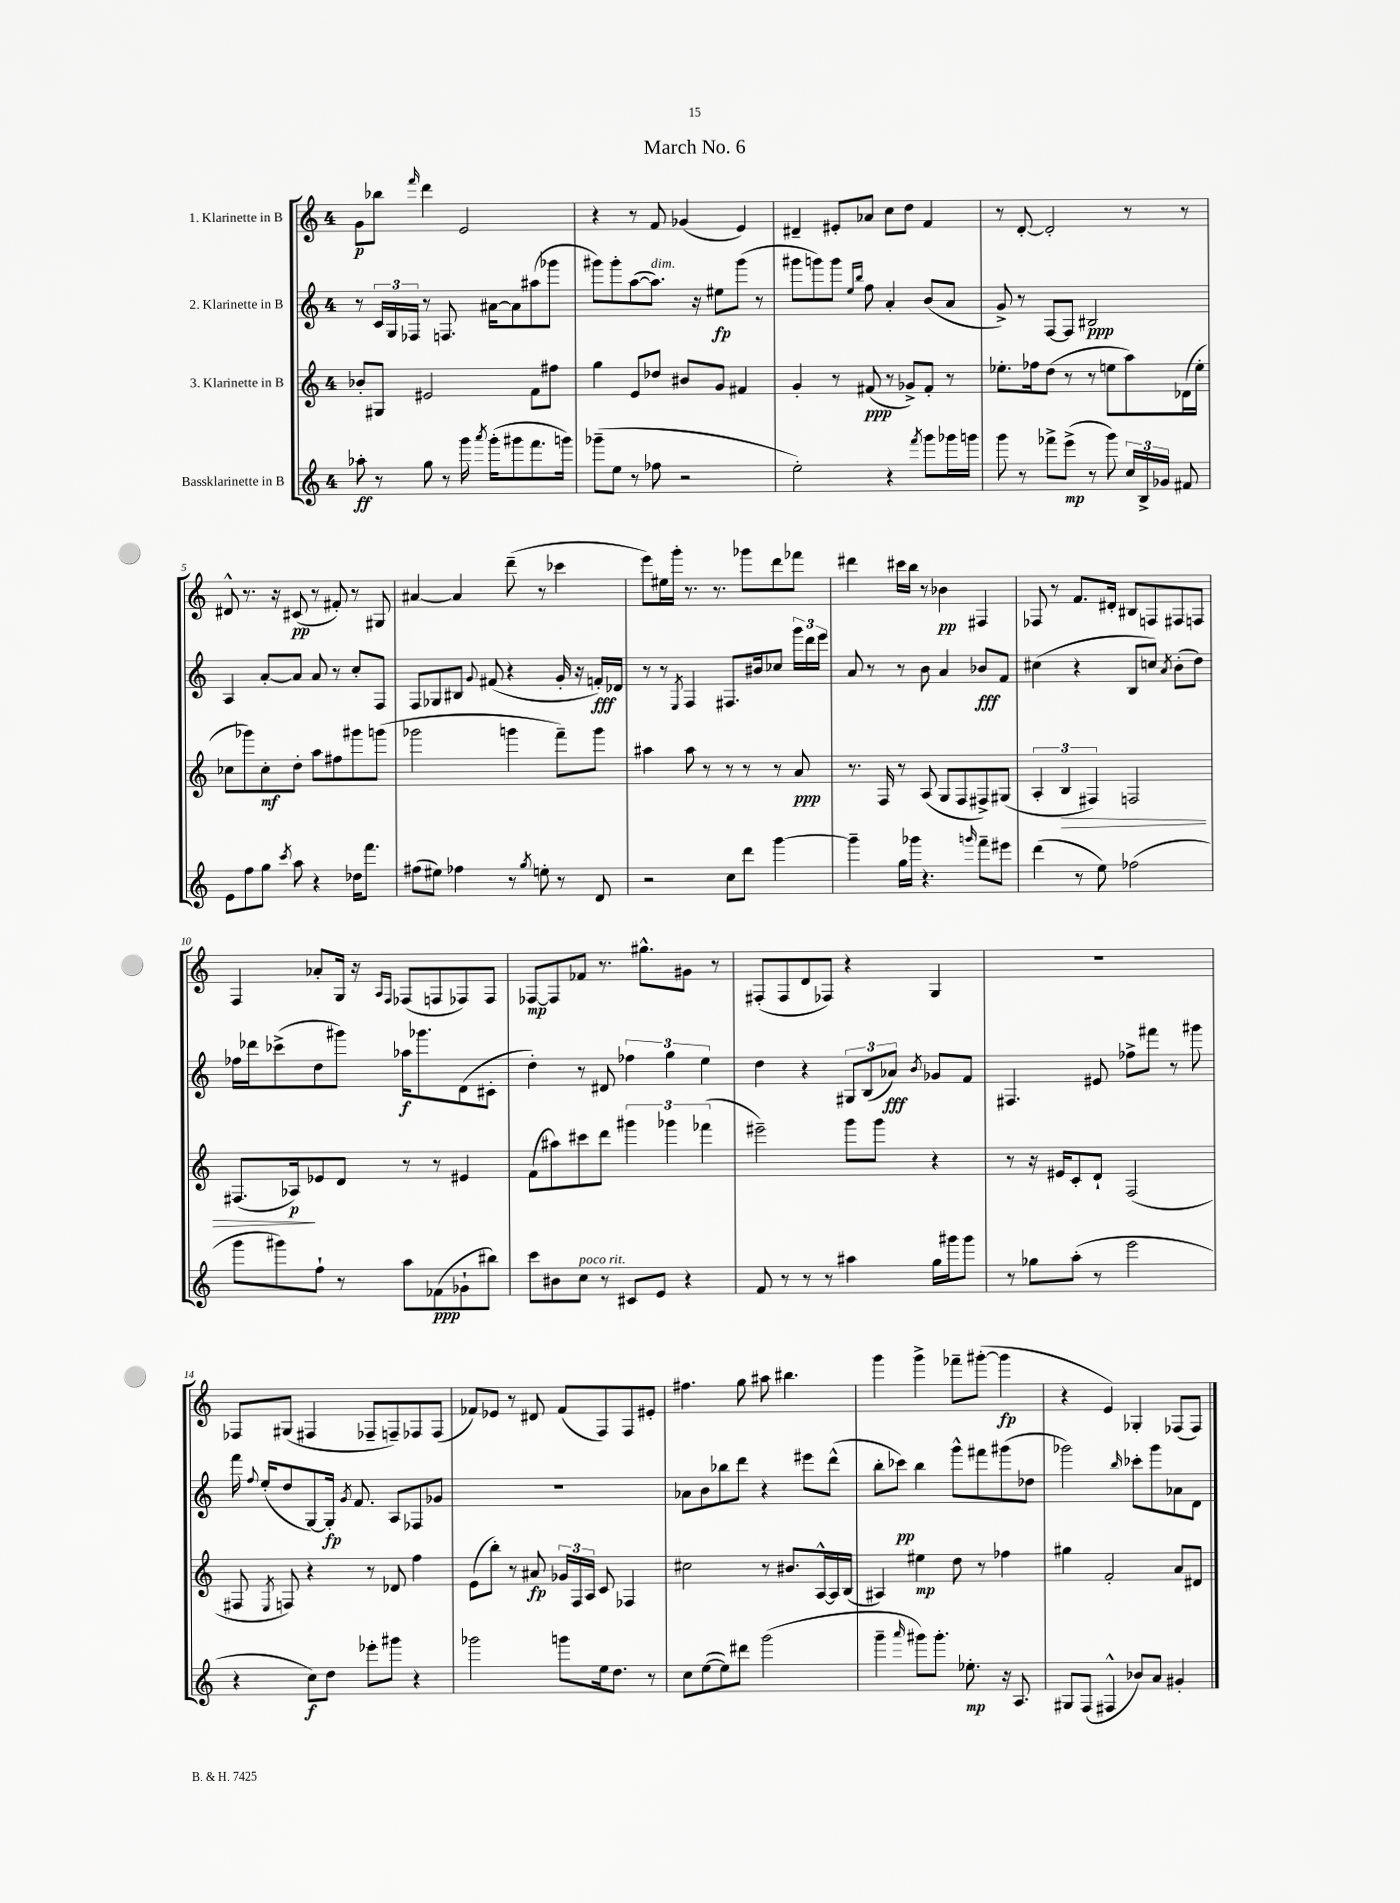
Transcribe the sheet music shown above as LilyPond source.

\header { title = "March No. 6" }
<<
\new StaffGroup <<
\new Staff = "s0" \with { instrumentName = "1. Klarinette in B" } {
    \clef treble \key c \major \once \override Staff.TimeSignature.style = #'single-digit \time 4/4
    \autoBeamOff g'8[\p bes''8] \grace { f'''16 } d'''4 e'2 |
    r4 r8 f'8 ges'4( e'4) |
    dis'4-- eis'8[-. aes'8] c''8[ d''8] f'4 |
    r8 d'8~-. d'2-. r8 r8 |
    dis'8-^ r8. r16 cis'8\pp( r8 fis'8-.) r8 gis8 |
    ais'4~ ais'4 d'''8--( r8 ces'''4 |
    e'''8[) eis''16 g'''16]-. r8. r8. ges'''8[ d'''8 fes'''8] |
    dis'''4 cis'''16[ b''16] r8 bes'4\pp fis4 |
    fes8 r8 f'8.[ dis'16]-. bis8[ f8 fis8 f8] |
    f4 aes'8[-. g16] r16 \grace { a16[ f16] } fes8[( f8 fes8) fes8] |
    fes8[~\mp fes8 fes'8] r8. gis''8.[-^ gis'8] r8 |
    fis8[-.( fis8 d'8 fes8]) r4 g4 |
    R1 |
    fes8[ gis8]( fis4 fes8[-- f8--) fes8 fes8]( |
    fes'8[) ees'8] r8 dis'8 fes'8[( f8) f8 eis'8]-. |
    fis''4. g''8 ais''8 bis''4. |
    g'''4 g'''4-> fes'''8[-- gis'''8]~-.( gis'''4\fp |
    r4 e'4) ges4-. fes8[( fes8]) \bar "|." |
}
\new Staff = "s1" \with { instrumentName = "2. Klarinette in B" } {
    \clef treble \key c \major \once \override Staff.TimeSignature.style = #'single-digit \time 4/4
    \autoBeamOff r8 \tuplet 3/2 { c'16[ g16 fes16] } r8 f8. ais'16[~ ais'8 ais''8( ges'''8] |
    gis'''8[) gis'''8-. a''8~( a''8.]^\markup { \italic "dim." }) r16 eis''8[\fp gis'''8]( r8 |
    gis'''8[ g'''8) g'''8] \grace { e''16[ b''16] } f''8 a'4-. b'8[( a'8] |
    g'8->) r8 f8[~ f8] bis2\ppp |
    a4 a'8[~-. a'8] a'8 r8 c''8[-. f8] |
    f8[ ges8 bis8] \appoggiatura { g'8 } fis'8( r4 g'16-. r16 f'16[-.\fff) des'16] |
    r8 r8 \acciaccatura { e8 } f4 fis8.[ bis'16 ces''8] \tuplet 3/2 { g'''16[ d'''16 e'''16] } |
    a'8 r8 r8 b'8 a'4 bes'8[\fff f'8] |
    cis''4( r4 b8[ c''8]) \acciaccatura { a'8 } b'8[-.( d''8]) |
    fes''16[ des'''16 ces'''8->( d''8 gis'''8]) aes''16[\f ges'''8. d'8( cis'8]-. |
    d''4-.) r8 dis'8 \tuplet 3/2 { fes''4 g''4 e''4 } |
    d''4 r4 \tuplet 3/2 { gis8[ b8( aes'8]\fff) } \acciaccatura { b'8 } ges'8[ f'8] |
    fis4. eis'8 fes''8[-> fis'''8] r8 gis'''8 |
    f'''16 \appoggiatura { f''8 } e''16[-.( d''8 g8~) g16]-.\fp \acciaccatura { g'8 } f'8. a8[ fes8 ges'8] |
    R1 |
    aes'8[ b'8 bes''8 d'''8] r4 eis'''8[ d'''8]-^( |
    b''8[-. ces'''8]\pp) b''4 g'''8[-^ fis'''8 gis'''8( des''8] |
    ges'''2) \grace { b''16 } ces'''8[-. ges'''8 aes'8 d'8] \bar "|." |
}
\new Staff = "s2" \with { instrumentName = "3. Klarinette in B" } {
    \clef treble \key c \major \once \override Staff.TimeSignature.style = #'single-digit \time 4/4
    \autoBeamOff bes'8[-. gis8] eis'2 f'8[ fis''8] |
    g''4 e'8[ des''8] bis'8[ g'8] fis'4 |
    g'4-. r8 fis'8\ppp( r8 ges'8[->) fis'8]-. r8 |
    ees''8.[-. fes''16 d''8]( r8 r8 e''8[ a''8) des'16( e''16]-. |
    ces''8[ ges'''8) ces''8-.\mf d''8]-. a''8[ fis''8 gis'''8 g'''8]( |
    ges'''2 g'''4 f'''8[--) g'''8] |
    ais''4 ais''8 r8 r8 r8 r8 a'8\ppp |
    r8. f16 r8 a8( g8[ f8 fis8->) gis8]( |
    \tuplet 3/2 { a4-. b4\> fis4) } f2 |
    fis8.[( aes16\p\!) ees'8 d'8] r8 r8 eis'4 |
    f'8[( ais''8) cis'''8 d'''8] \tuplet 3/2 { gis'''4 ges'''4 fes'''4( } |
    eis'''2--) g'''8[ g'''8] r4 |
    r8 r16 eis'16[ c'8-. d'8]-! f2( |
    fis8 \acciaccatura { e8 } f8) r4 r8 des'8 f''4 |
    e'8[( b''8]-.) r8 ais'8\fp \tuplet 3/2 { ges'16[ f16 a16] } c'8 fes4 |
    cis''2 r8 bis'8.[ a16~-^ a16 b16]( |
    ais4) eis''4\mp d''8 r8 fes''4 |
    gis''4 f'2-. a'8[ dis'8] \bar "|." |
}
\new Staff = "s3" \with { instrumentName = "Bassklarinette in B" } {
    \clef treble \key c \major \once \override Staff.TimeSignature.style = #'single-digit \time 4/4
    \autoBeamOff aes''8-.\ff r8 g''8 r8 g'''16 \acciaccatura { a'''8 } g'''16[-.( gis'''8 f'''8. g'''16]) |
    ges'''8[--( e''8] r8 fes''8 r2 |
    e''2-.) r4 \acciaccatura { f'''8 } g'''8[ ges'''16 g'''16] |
    g'''8 r8 fes'''8[-> e'''8]->\mp( r8 g'''8) \tuplet 3/2 { c''16[ b16-> ges'16] } fis'8 |
    e'8[ f''8 g''8] \acciaccatura { c'''8 } a''8 r4 des''16[ f'''8.] |
    fis''8[( eis''8]) fes''4 r8 \acciaccatura { g''8 } e''8-. r8 d'8 |
    r2 c''8[ d'''8] g'''4~ |
    g'''4-- g''16[ ges'''16] r4. \grace { g'''16 } f'''8[-- eis'''8] |
    d'''4( r8 e''8) fes''2( |
    g'''8[ gis'''8) f''8]-! r8 a''8[ fes'8\ppp( ges'8-! bis''8]) |
    c'''8[ bis'8 c''8]^\markup { \italic "poco rit." } r8 cis'8[ e'8] r4 |
    f'8 r8 r8 r8 ais''4 g''16[ gis'''16 gis'''8] |
    r8 ges''8[ a''8]-.( r8 e'''2 |
    r4 c''8[\f) d''8] ees'''8[-. gis'''8] r4 |
    ges'''2 g'''8[ e''16 d''8.] r8 |
    c''8[ e''8~( e''8) dis'''8] g'''2( |
    g'''4-- \grace { a'''16 } gis'''8[) gis'''8.]-. ees''8.-.\mp r16 a8. |
    gis8[ f8]( fis4-^ bes'8[) a'8] gis'4-. \bar "|." |
}
>>
>>
